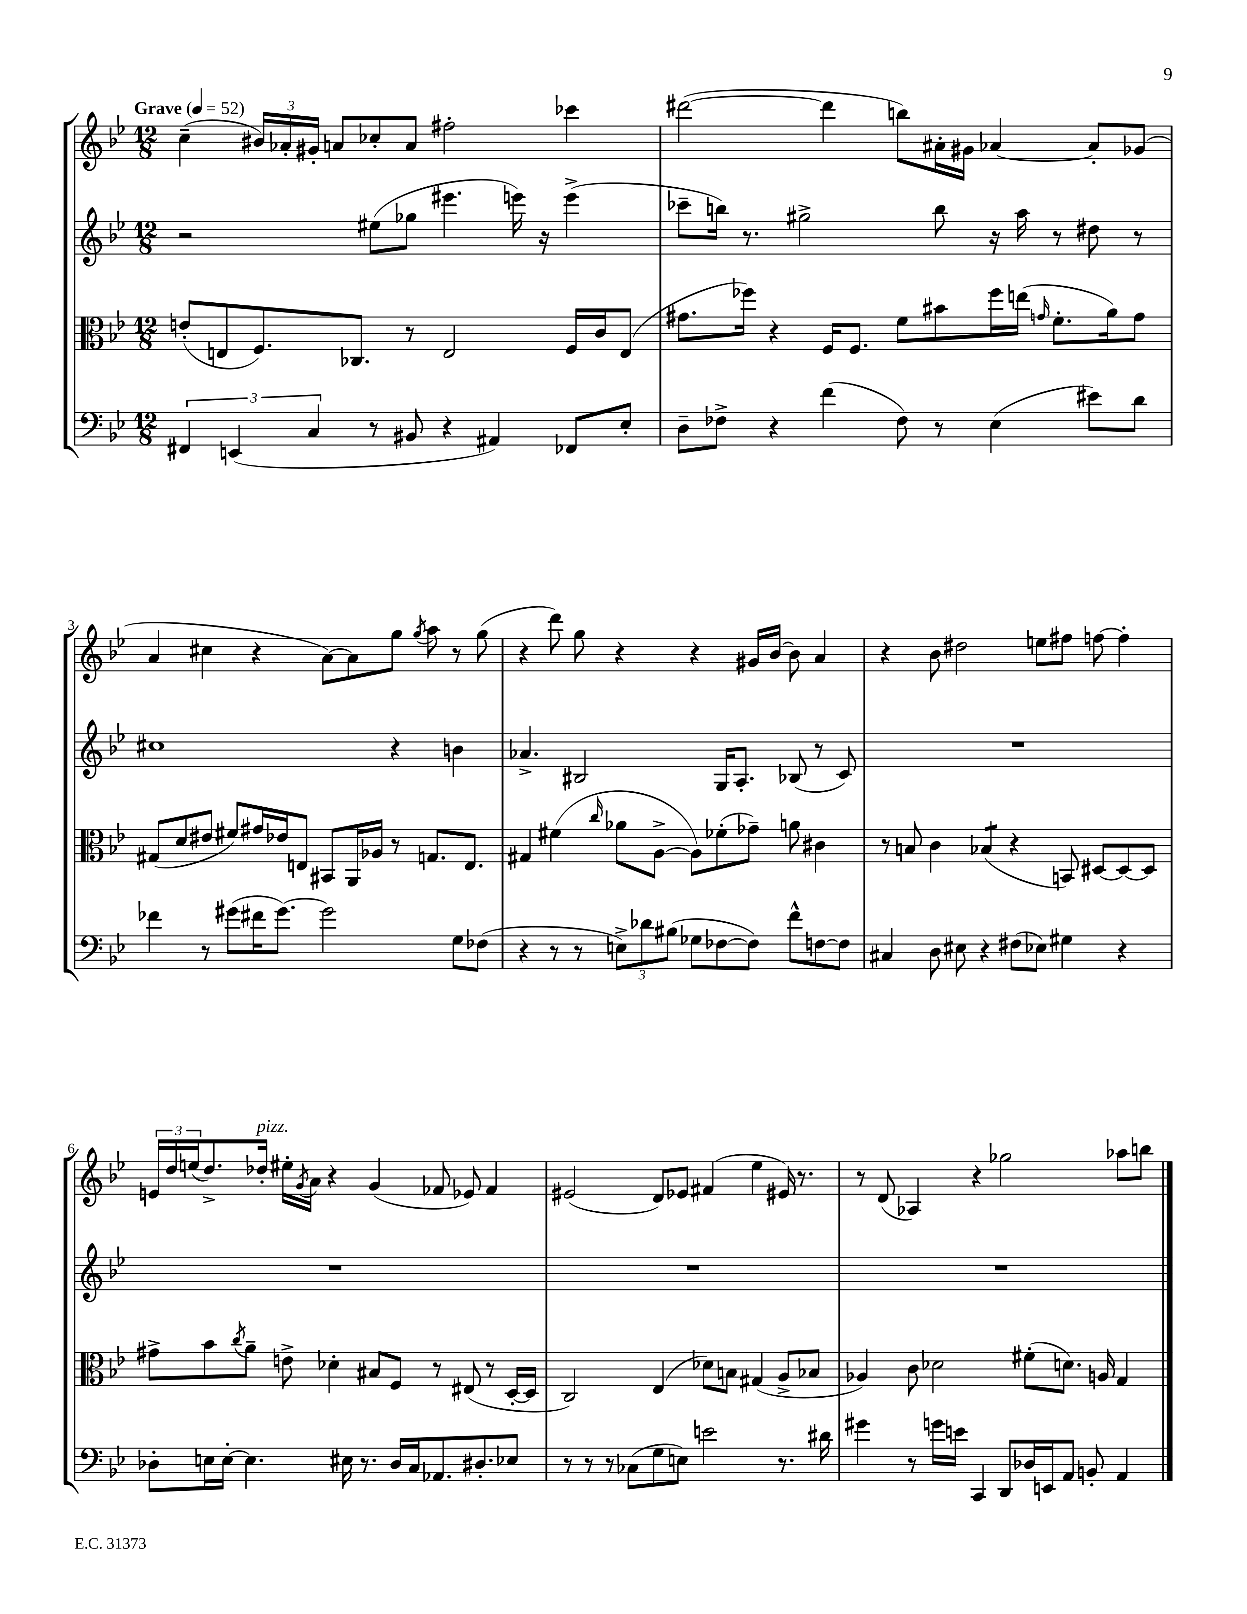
<<
\new StaffGroup <<
\new Staff = "s0" {
    \clef treble \key bes \major \numericTimeSignature \time 12/8 \tempo "Grave" 4 = 52
    c''4--( \tuplet 3/2 { bis'16) aes'16-. gis'16-. } a'8 ces''8-. a'8 fis''2-. ces'''4 |
    dis'''2~( dis'''4 b''8) ais'16-. gis'16 aes'4~ aes'8-. ges'8( |
    a'4 cis''4 r4 a'8~) a'8 g''8 \acciaccatura { g''8 } a''8 r8 g''8( |
    r4 d'''8) g''8 r4 r4 gis'16 bes'16~ bes'8 a'4 |
    r4 bes'8 dis''2 e''8 fis''8 f''8~ f''4-. |
    \tuplet 3/2 { e'16 d''16 e''16( } d''8.->) des''16-.^\markup { \italic "pizz." } eis''16-. \acciaccatura { g'8 } a'16 r4 g'4( fes'8 ees'8) fes'4 |
    eis'2( d'8) ees'8 fis'4( ees''4 eis'16) r8. |
    r8 d'8( aes4) r4 ges''2 aes''8 b''8 \bar "|." |
}
\new Staff = "s1" {
    \clef treble \key bes \major \numericTimeSignature \time 12/8
    r2 eis''8( ges''8 eis'''4. e'''16) r16 e'''4->( |
    ces'''8-- b''16) r8. gis''2-> b''8 r16 a''16 r8 dis''8 r8 |
    cis''1 r4 b'4 |
    aes'4.-> bis2 g16 a8.-. bes8( r8 c'8) |
    R1. |
    R1. |
    R1. |
    R1. \bar "|." |
}
\new Staff = "s2" {
    \clef alto \key bes \major \numericTimeSignature \time 12/8
    e'8-.( e8 f8.) ces8. r8 e2 f16 c'16 e8( |
    gis'8. fes''16) r4 f16 f8. f'8 bis'8 fes''16 e''16( \grace { g'16 } f'8.-. a'16) g'8 |
    gis8( d'8 eis'8 fis'8) gis'16 ees'16 e8 bis,8 a,16 aes16 r8 g8. e8. |
    gis4 fis'4( \grace { c''16 } aes'8 a8~-> a8) fes'8-.( ges'8--) a'8 cis'4 |
    r8 b8 c'4 bes4:8( r4 b,8) dis8~ dis8~ dis8 |
    gis'8-> bes'8 \acciaccatura { c''8 } a'8-- e'8-> des'4-. bis8 f8 r8 eis8( r8 d16~-. d16 |
    c2) ees4( des'8) b8 gis4( a8-> bes8 |
    aes4) c'8 des'2 fis'8-.( d'8.) a16 g4 \bar "|." |
}
\new Staff = "s3" {
    \clef bass \key bes \major \numericTimeSignature \time 12/8
    \tuplet 3/2 { fis,4 e,4( c4 } r8 bis,8 r4 ais,4) fes,8 ees8-. |
    d8-- fes8-> r4 f'4( fes8) r8 ees4( eis'8) d'8 |
    fes'4 r8 gis'8( fis'16 gis'8.~) gis'2 g8 fes8( |
    r4 r8 r8 \tuplet 3/2 { e8->) des'8 bis8( } ges8 fes8~ fes8) f'8-^ f8~ f8 |
    cis4 d8 eis8 r4 fis8( ees8) gis4 r4 |
    des8-. e16 e16~-. e4. eis16 r8. des16 c16 aes,8. dis8.-. ees8 |
    r8 r8 r8 ces8( g8 e8) e'2 r8. dis'16 |
    gis'4 r8 g'16 e'16 c,4 d,8 des16 e,16 a,8 b,8-. a,4 \bar "|." |
}
>>
>>
